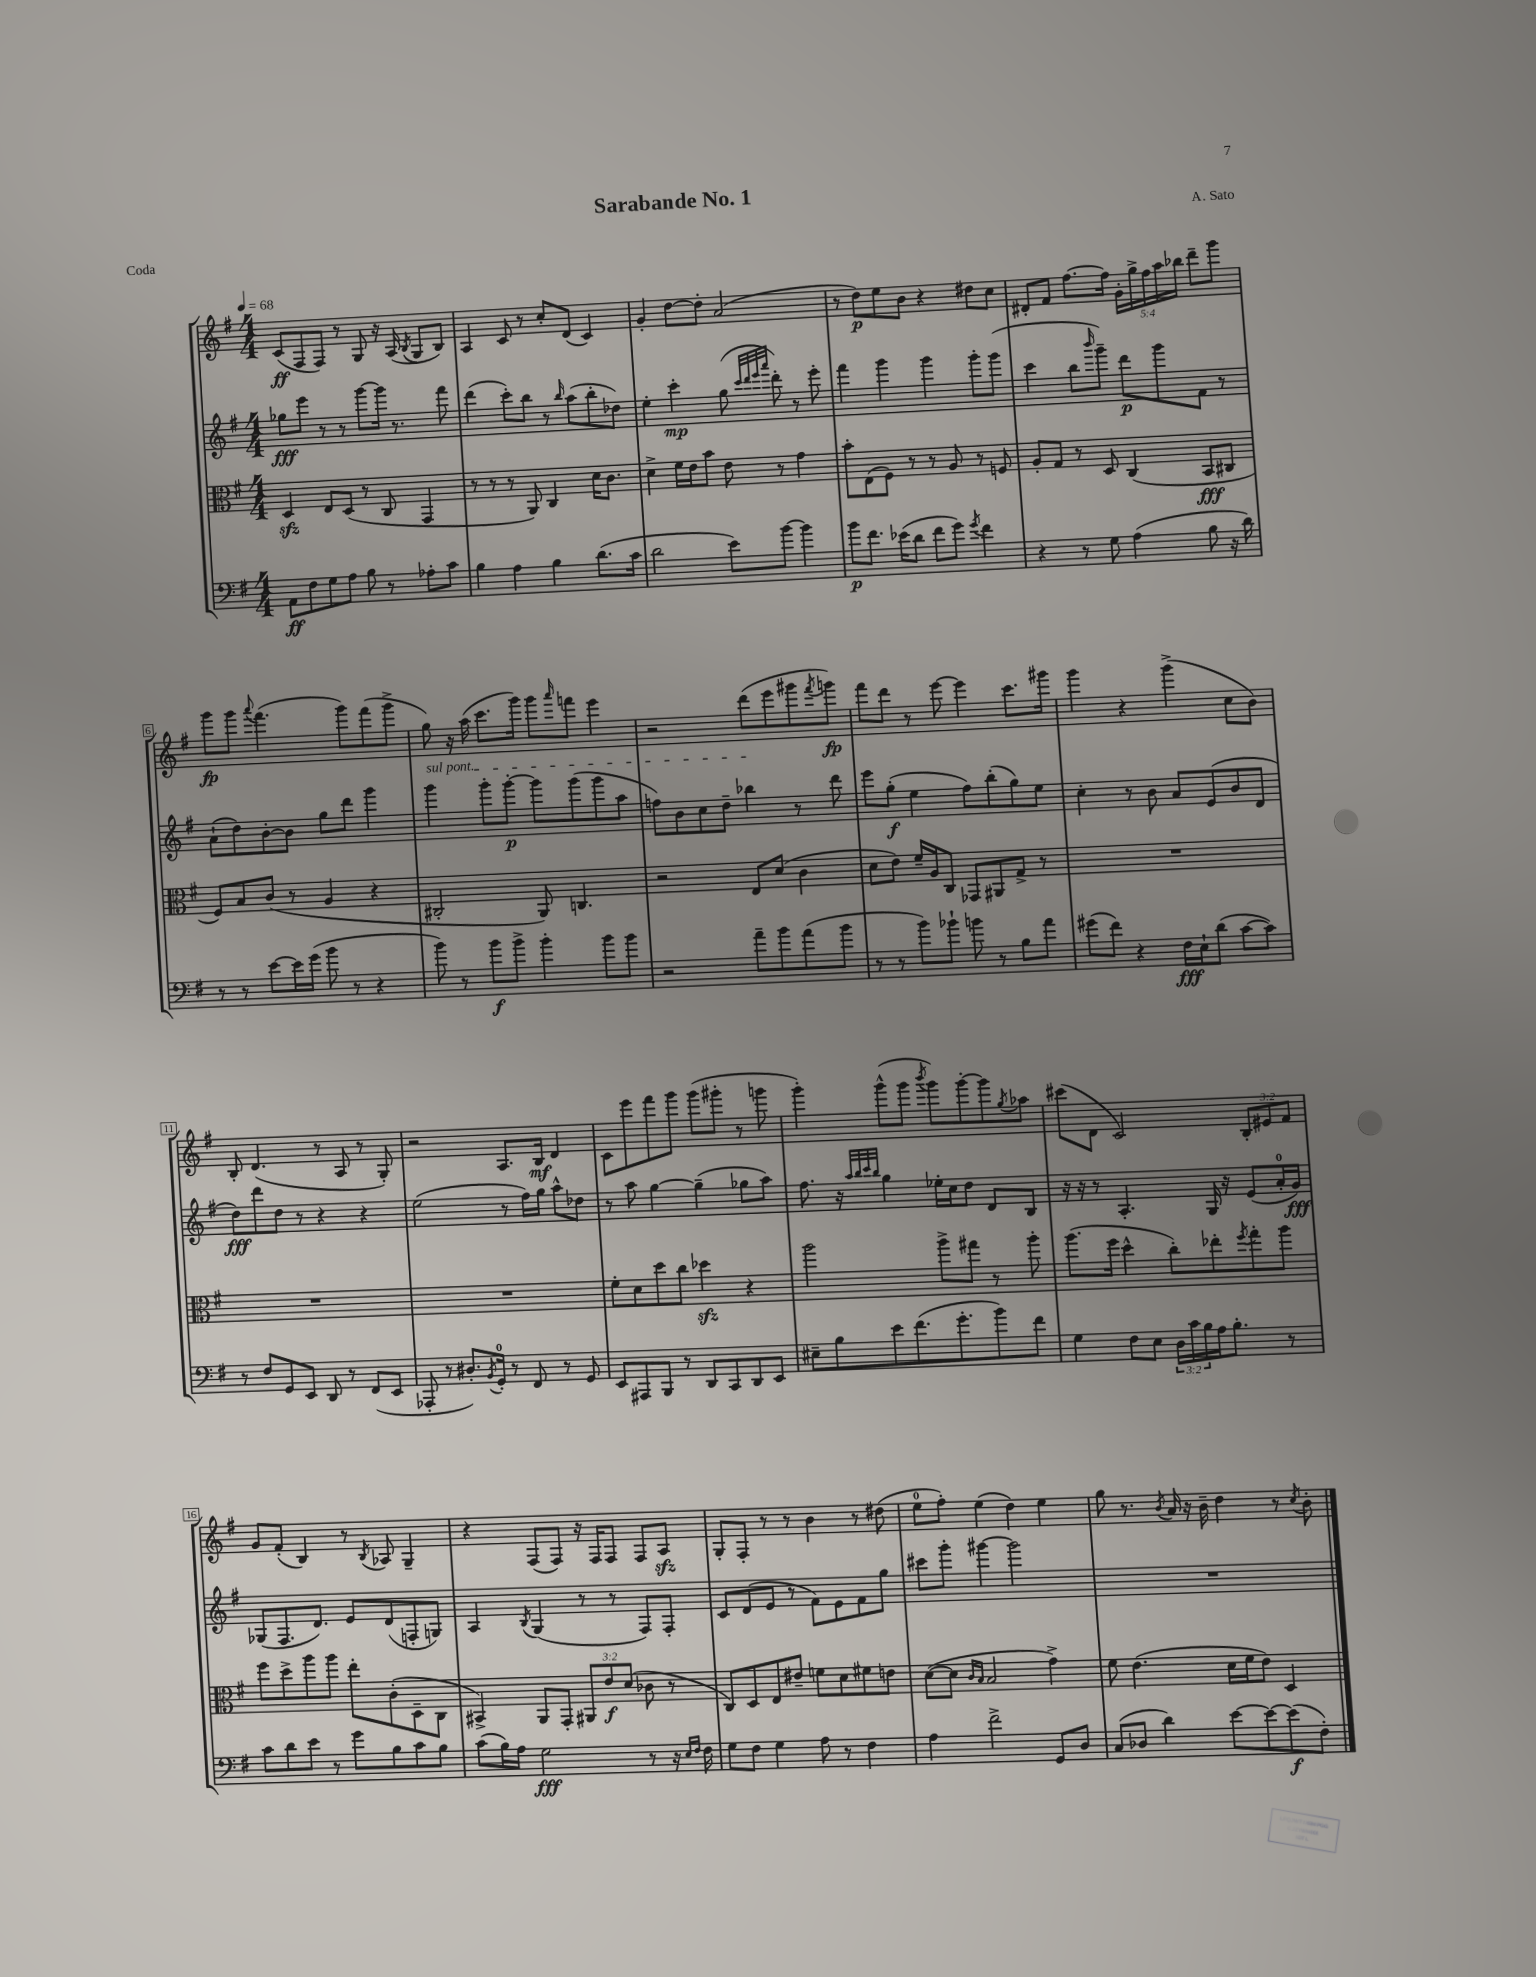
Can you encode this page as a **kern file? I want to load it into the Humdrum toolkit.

**kern	**kern	**kern	**kern
*staff4	*staff3	*staff2	*staff1
*clefF4	*clefC3	*clefG2	*clefG2
*k[f#]	*k[f#]	*k[f#]	*k[f#]
*M4/4	*M4/4	*M4/4	*M4/4
*MM68	*MM68	*MM68	*MM68
8AA\L	4D/	8gg-\L	(8c/L
8F#\	.	8eee\J	8F#/
8G\	8E/L	8r	8F#/J)
8A\J	(8D/J	8r	8r
8B\	8r	[8ggg\L	8G/
8r	8C/	16ggg\]Jk	16r
.	.	8.r	(16A/
.	.	.	8qB/
8A-'\L	4GG/	.	8G/L
8c\J	.	8fff#\	8B/J)
=	=	=	=
4B\	8r	(4ddd\	4A/
.	8r	.	.
4A\	8r	8ccc'\L)	8c/
.	8AA/)	8bb\J	8r
4B\	4C/	8r	8cc'/L
.	.	16qqbb/	.
.	.	(8aa\L	(8d/J
(8.d\L	16d\LK	8bb'\	4c/)
.	8.c\J	.	.
.	.	8dd-\J)	.
16c\Jk	.	.	.
=	=	=	=
2d\	4d^\	4ee'\	4g'/
.	16f#\LL	4ccc'\	[8dd\L
.	16e\J	.	.
.	8b\J	.	8dd'\]J
8e\L)	8e\	(8gg\	(2a/
.	.	32qqccc/LLL	.
.	.	32qqddd/	.
.	.	32qqeee/	.
.	.	32qqaaa/JJJ	.
[8b\J	8r	8ddd'\)	.
4b\]	4g\	8r	.
.	.	8eee'\	.
=	=	=	=
8b\L	8b'\L	4fff#\	8r
8.f#\J	(8E\	.	8dd\L)
.	8F#\J)	4ggg\	8ee\
(16e-\LK	.	.	.
8d\J	8r	.	8b\J
8f#\L	8r	4ggg\	4r
8g\J)	8A/	.	.
8qg/	.	.	.
4f#\	8r	8ggg'\L	8dd#\L
.	8F/	(8ggg\J	8cc\J
=	=	=	=
4r	8A'/L	4ccc\	8d#'/L
.	8G/J	.	8f#/J
8r	8r	8bb\L	[8.ff#\L
.	.	16qqbbb/	.
8G\	8D/	8ggg~\J)	.
.	.	.	16ff#\]Jk
(4A\	(4C/	8ddd\L	20g'\LL
.	.	.	20gg^\
.	.	.	20ff#\
.	.	8ggg\	.
.	.	.	20aa\
.	.	.	20bb-\JJ
8B\	8BB/L	8f#\J	8ddd~\L
16r	8C#/J	8r	8ggg\J
16d\)	.	.	.
=	=	=	=
8r	8F#/L)	(8a`\L	8ggg\L
8r	8B/	8dd\)	8ggg\J
.	.	.	8qqaaa/
[8e\L	(8c/J	[8b'\	(4.fff#\
16e\]L	8r	8b\]J	.
(16g\JJ	.	.	.
8b\	4A/	8gg\L	.
8r	.	8ddd\J	8ggg\L)
4r	4r	4ggg\	(8fff#\
.	.	.	8ggg^\J
=	=	=	=
8b\)	2C#'/	4ggg\	8gg\)
8r	.	.	16r
.	.	.	(16aa\
8b\L	.	8ggg'\L	8.ccc\L
8b^\J	.	[8ggg'\J	.
.	.	.	16ggg\Jk)
4b'\	8AA/)	8ggg\]L	8ggg\L
.	.	.	16qqaaa/
.	4.C/	(8ggg\	8fff\J
8b\L	.	8ggg\	4eee\
8b\J	.	8aa\J	.
=	=	=	=
2r	2r	8ff\L)	2r
.	.	8b\	.
.	.	8cc\	.
.	.	8dd~\J	.
8a~\L	8E/L	4bb-\	(8ddd\L
8b\	(8d/J	.	8eee\
(8a\	4c\	8r	8ggg#\
.	.	.	8qfff#/
8b\J	.	8ddd\	8ggg\J)
=	=	=	=
8r	8d\L	8eee\L	8fff#\L
8r	8e\J)	(8gg'\J	8ddd\J
8b\L)	16f#~/LL	4ee\	8r
.	16A/J	.	.
8b-`\J	8C/J	.	[8eee\
8b\	8GG-/L	8ff#\L)	4eee\]
8r	8AA#/	(8bb'\	.
8B\L	8G^/J	8gg\)	8.ccc\L
8a\J	8r	8ee\J	.
.	.	.	16ggg#\Jk
=	=	=	=
(8g#\L	1r	4cc'\	4ggg\
8f#\J)	.	.	.
4r	.	8r	4r
.	.	8b\	.
16F#\LL	.	8a/L	(4ggg^\
16E`\J	.	.	.
(8d\J	.	(8e/	.
[8c\L	.	8b/	8cc\L
8c\]J)	.	8d/J	8b\J)
=	=	=	=
8r	1r	8dd\L)	8B'/
8F#/L	.	8ddd\	(4.d/
8GG/	.	8dd\J	.
8EE/J	.	8r	.
8DD/	.	4r	8r
8r	.	.	8A/
(8FF#/L	.	4r	8r
8EE/J	.	.	8G'/)
=	=	=	=
8AAA-'/	1r	(2ee\	2r
8r	.	.	.
8.D#'/L)	.	.	.
8qBB/	.	.	.
16GG'/Jk	.	.	.
8r	.	8r	8.A/L
8FF#/	.	16ff#\LL)	.
.	.	16gg\JJ	16B/Jk
8r	.	8aa^^\L	4d/
8GG/	.	8dd-\J	.
=	=	=	=
8EE/L	8f#'\L	8r	8c\L
8AAA#/	8d\	8aa\	8eee\
8BBB/J	8dd\	[4gg\	8fff#\
8r	8cc\J	.	8ggg\J
8DD/L	4dd-\	(4gg~\]	(8ggg\L
8CC/	.	.	8ggg#'\J
8DD/	4r	8gg-\L	8r
8EE/J	.	8aa\J)	8ggg\
=	=	=	=
8E#~\L	2aa\	8.ff#\	4ggg'\)
8B\	.	.	.
.	.	16r	.
.	.	32qqaa/LLL	.
.	.	32qqbb/	.
.	.	32qqccc/	.
.	.	32qqbb/JJJ	.
8e\	.	4gg\	(8ggg^^\L
(8.f#\	.	.	8ggg\J
.	.	.	8qbbb/
.	8aa^\L	16ee-'\LL	8ggg\L)
8.g'\	.	16cc\J	.
.	8gg#\J	8dd\J	[8ggg'\
8b\)	8r	8d/L	8ggg\]
.	.	.	8qgg/
8f#\J	8aa'\	8B/J	8aa-\J
=	=	=	=
4G\	(8.aa\L	16r	(8ccc#\L
.	.	16r	.
.	.	8r	8d\J
.	16ff#\Jk	.	.
8F#\L	4dd^^\	4.A'/	2c/)
8E\J	.	.	.
24D\LL	8cc'\L)	.	.
24c\	.	.	.
24B\	.	.	.
16A\J	8ee-'\	16G/	.
8.B'\J	.	16r	.
.	8qff#/	.	.
.	8gg'\	(8e/L	12B'/L
.	.	.	12e#/
8r	8aa\J	16a'/L	.
.	.	.	12f#/J
.	.	16g/JJ)	.
=	=	=	=
8c\L	8ff#\L	(8G-/L	8g/L
8d\	8dd^\	8.F#/	(8f#'/J
8e\J	8aa\	.	4B/)
.	.	8.d/J)	.
8r	8aa\J	.	.
8g\L	8ee'\L	8e/L	8r
.	.	.	8qB/
8B\	(8c'\	(8d/	8A-/
8c\	8D~\	8F'/	4G~/
8B\J	8C\J	8G/J)	.
=	=	=	=
(8c\L	4BB#^/)	4A/	4r
16B\L)	.	.	.
16A\JJ	.	.	.
.	.	8qB/	.
2G\	8AA/L	(4G/	(8F#/L
.	8GG'/J	.	8F#/J)
.	12AA#/L	8r	16r
.	.	.	16F#/LK
.	12e/	.	.
.	.	8r	8F#/J
.	(12d/J	.	.
8r	8c-\	8F#/L)	8F#/L
16r	8r	8F#'/J	8A/J
16qqE/LL	.	.	.
16qqF#/JJ	.	.	.
16F#\	.	.	.
=	=	=	=
8G\L	8C/L)	8c/L	8G'/L
8F#\J	8D/	(8d/	8F#'/J
4G\	8E/	8e/J	8r
.	8e#~/J	8r	8r
8A\	8f\L	8f#\L)	4b\
8r	8d\	8e\	.
4F#\	8f#\	8f#\	8r
.	8e\J	8gg\J	(8dd#\
=	=	=	=
4A\	([8d\L	8ccc#\L	8ee\L
.	8d\]J	8ggg'\J	8ff#'\J)
.	16qqc/LL	.	.
.	16qqB/JJ	.	.
2f#^\	2B/	[4ggg#\	(4ee\
.	.	2ggg#\]	4dd\)
8GG/L	4g^\)	.	4ee\
8D/J	.	.	.
=	=	=	=
(8C/L	8f#\	1r	8gg\
8D-/J	(4.e\	.	8.r
4d\)	.	.	.
.	.	.	8qb/
.	.	.	16a/
.	.	.	16r
.	.	.	16b~\
[8e\L	16d\LL	.	4dd\
.	16f#\J	.	.
8e\_	8e\J)	.	.
(8e\]	4D/	.	8r
.	.	.	8qcc/
8F#'\J)	.	.	8b'\
==	==	==	==
*-	*-	*-	*-
